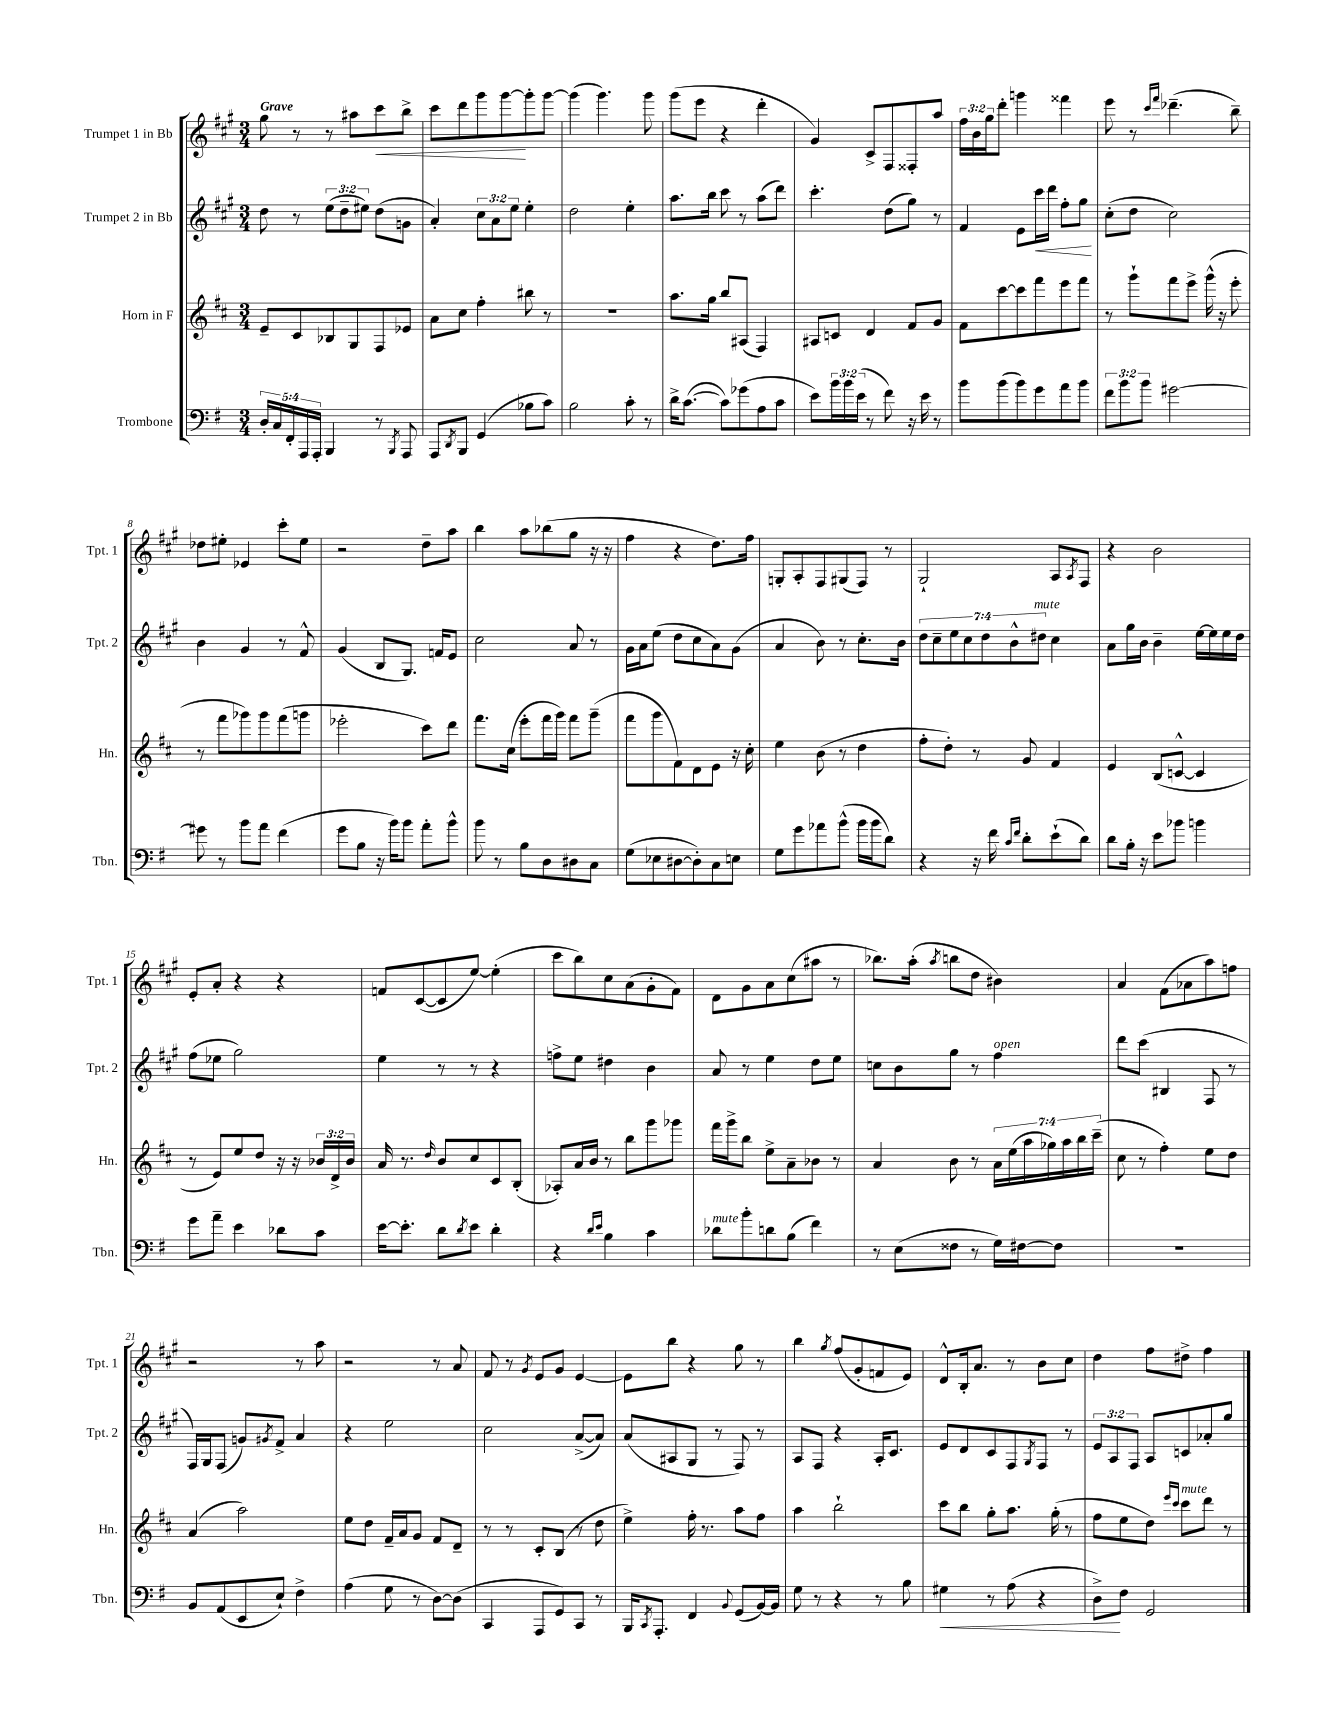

**kern	**dynam	**kern	**kern	**dynam	**kern	**dynam
*part4	*part4	*part3	*part2	*part2	*part1	*part1
*staff4	*staff4	*staff3	*staff2	*staff2	*staff1	*staff1
*I"Trombone	*	*I"Horn in F	*I"Trumpet 2 in Bb	*	*I"Trumpet 1 in Bb	*
*I'Tbn.	*	*I'Hn.	*I'Tpt. 2	*	*I'Tpt. 1	*
*clefF4	*	*clefG2	*clefG2	*	*clefG2	*
*k[f#]	*	*k[f#c#]	*k[f#c#g#]	*	*k[f#c#g#]	*
*M3/4	*	*M3/4	*M3/4	*	*M3/4	*
=1	=1	=1	=1	=1	=1	=1
!	!	!	!	!	!LO:TX:a:B:t=Grave	!
20D'/LL	.	8e~/L	8dd\	.	8gg#\	.
20C/	.	.	.	.	.	.
20FF#'/	.	.	.	.	.	.
.	.	8c#/	8r	.	8r	.
20AAA/	.	.	.	.	.	.
20AAA'/JJ	.	.	.	.	.	.
4BBB/	.	8B-X/	(12ee\L	.	8r	.
.	.	.	12dd~\	.	.	.
.	.	8G/	.	.	8aa#X\L	.
.	.	.	12ee#X\J)	.	.	.
!	!	!	!	!	!	!LO:HP:b
8r	.	8F#/	(8dd\L	.	8ccc#\	<
8qBBB/	.	.	.	.	.	.
8AAA/	.	8e-X/J	8gn\J	.	8bb^\J	.
=2	=2	=2	=2	=2	=2	=2
8AAA/L	.	8a\L	4a'/)	.	8ccc#\L	.
8qDD/	.	.	.	.	.	.
8BBB/J	.	8cc#\J	.	.	8ddd\	.
(4GG/	.	4ff#'\	12cc#\L	.	8ggg#\	.
.	.	.	12a\	.	.	.
.	.	.	.	.	[8ggg#\	.
.	.	.	12ee\J	.	.	.
8B-X\L	.	8bb#X\	4ee'\	.	8ggg#'\]	[
8c\J)	.	8r	.	.	[8ggg#\J	.
=3	=3	=3	=3	=3	=3	=3
2B\	.	2.r	2dd\	.	(4ggg#\]	.
.	.	.	.	.	4.ggg#\)	.
8c'\	.	.	4ee'\	.	.	.
8r	.	.	.	.	8ggg#\	.
=4	=4	=4	=4	=4	=4	=4
16d^\KL	.	8.aa\L	8.aa\L	.	(8ggg#\L	.
([8.c\J	.	.	.	.	.	.
.	.	.	.	.	8eee\J	.
.	.	16gg\Jk	16bb\Jk	.	.	.
8c\L])	.	8bb/L	8ccc#\	.	4r	.
(8g-X\	.	(8A#X/J	8r	.	.	.
8A\	.	4F#/)	(8aa\L	.	4ddd'\	.
8c\J	.	.	8ddd\J)	.	.	.
=5	=5	=5	=5	=5	=5	=5
8e\L)	.	8A#X/L	4.ccc#'\	.	4g#/)	.
24b\L	.	8cn/J	.	.	.	.
24b\	.	.	.	.	.	.
(24e\JJ	.	.	.	.	.	.
8r	.	4d/	.	.	8c#^/L	.
8f#\)	.	.	(8dd\L	.	8F#/	.
16r	.	8f#/L	8gg#\J)	.	8F##X'/	.
16e\	.	.	.	.	.	.
8r	.	8g/J	8r	.	8aa/J	.
=6	=6	=6	=6	=6	=6	=6
8b\L	.	8f#\L	4f#/	.	24ff#\LL	.
.	.	.	.	.	24b\	.
.	.	.	.	.	24gg#\J	.
(8b\	.	[8ccc#\	.	.	8ddd'\J	.
8b\)	.	8ccc#\]	8e\L	.	4gggn\	.
!	!	!	!	!LO:HP:b	!	!
8g\	.	8fff#\	16ccc#\L	<	.	.
.	.	.	16ddd\JJ	.	.	.
8a\	.	8eee\	8ff#'\L	.	4fff##X\	.
8b\J	.	8fff#\J	8gg#\J	.	.	.
.	.	.	.	[	.	.
=7	=7	=7	=7	=7	=7	=7
12f#\L	.	8r	(8cc#'\L	.	8eee\	.
12b\	.	.	.	.	.	.
.	.	8ggg`\L	8dd\J	.	8r	.
12b\J	.	.	.	.	.	.
.	.	.	.	.	16qqccc#/LL	.
.	.	.	.	.	16qqfff#/JJ	.
[2g#X\	.	8fff#\	2cc#\)	.	(4.ddd-X~\	.
.	.	8eee^\J	.	.	.	.
.	.	(16ggg^^\	.	.	.	.
.	.	16r	.	.	.	.
.	.	8eee'\	.	.	8bb~\)	.
!!LO:LB:g=z
=8	=8	=8	=8	=8	=8	=8
8g#X\]	.	8r	4b\	.	8dd-X\L	.
8r	.	8fff#\L	.	.	8ee#X'\J	.
8b\L	.	8ggg-X\)	4g#/	.	4e-X/	.
8a\J	.	8ggg-\	.	.	.	.
(4f#\	.	(8fff#\	8r	.	8ccc#'\L	.
.	.	8gggn\J	8f#^^/	.	8ee#\J	.
=9	=9	=9	=9	=9	=9	=9
8g\L	.	2eee-X'\	(4g#/	.	2r	.
8B\J	.	.	.	.	.	.
16r	.	.	8B/L	.	.	.
16b\KL)	.	.	.	.	.	.
8b\J	.	.	8.G#/J)	.	.	.
8a'\L	.	8ccc#\L)	.	.	8dd~\L	.
.	.	.	16fn/KL	.	.	.
8b^^\J	.	8ddd\J	8e/J	.	8aa\J	.
=10	=10	=10	=10	=10	=10	=10
8b\	.	8.fff#\L	2cc#\	.	4bb\	.
8r	.	.	.	.	.	.
.	.	(16cc#\Jk	.	.	.	.
8B\L	.	8eee'\L	.	.	8aa\L	.
8D\	.	16fff#\L	.	.	(8bb-X\	.
.	.	16ggg\JJ)	.	.	.	.
8D#X\	.	8fff#\L	8a/	.	8gg#\J	.
8C\J	.	(8ggg~\J	8r	.	16r	.
.	.	.	.	.	16r	.
=11	=11	=11	=11	=11	=11	=11
(8G\L	.	8fff#\L	16g#\LL	.	4ff#\	.
.	.	.	16a\J	.	.	.
8E-X\	.	8ggg\	(8ee\J	.	.	.
[8D#X\	.	8f#\)	8dd\L	.	4r	.
8D#'\])	.	8d\	8cc#\	.	.	.
8C\	.	8e\J	8a\)	.	8.dd\L)	.
8En\J	.	16r	(8g#\J	.	.	.
.	.	16cc#'\	.	.	16ff#\Jk	.
=12	=12	=12	=12	=12	=12	=12
8G\L	.	4ee\	4a/	.	8Gn'/L	.
8g\	.	.	.	.	8A'/	.
8a-X\	.	(8b\	8b\)	.	8F#/	.
(8b^^\J	.	8r	8r	.	(8G#X/	.
16b\LL	.	4dd\	8.cc#'\L	.	8F#/J)	.
16b\J	.	.	.	.	.	.
8d\J)	.	.	.	.	8r	.
.	.	.	16b\Jk	.	.	.
=13	=13	=13	=13	=13	=13	=13
4r	.	8ff#'\L	14dd\L	.	2G#`/	.
.	.	.	14cc#~\	.	.	.
.	.	8dd'\J)	.	.	.	.
.	.	.	14ee\	.	.	.
.	.	.	14cc#\	.	.	.
16r	.	8r	.	.	.	.
.	.	.	14dd\	.	.	.
16f#\	.	.	.	.	.	.
.	.	.	14b^^\	.	.	.
16qqc/LL	.	.	.	.	.	.
16qqf#/JJ	.	.	.	.	.	.
8d'\L	.	8g/	.	.	.	.
!	!	!	!LO:TX:a:i:t=mute	!	!	!
.	.	.	14dd#X\J	.	.	.
(8e`\	.	4f#/	4cc#\	.	8A/L	.
.	.	.	.	.	8qA/	.
8d\J)	.	.	.	.	8F#/J	.
=14	=14	=14	=14	=14	=14	=14
8d\L	.	4e/	8a\L	.	4r	.
16B'\Jk	.	.	16gg#\L	.	.	.
16r	.	.	16b\JJ	.	.	.
8e\L	.	(8B/L	4b~\	.	2b\	.
8b-X\J	.	[8cn^^/J	.	.	.	.
4bn\	.	4c/]	[16ee\LL	.	.	.
.	.	.	16ee\]	.	.	.
.	.	.	16ee\	.	.	.
.	.	.	16dd\JJ	.	.	.
!!LO:LB:g=z
=15	=15	=15	=15	=15	=15	=15
8g\L	.	8r	(8ff#\L	.	8e'/L	.
8a~\J	.	8e/L)	8ee-X\J	.	8a'/J	.
4e\	.	8ee/	2gg#\)	.	4r	.
.	.	8dd/J	.	.	.	.
8d-X\L	.	16r	.	.	4r	.
.	.	16r	.	.	.	.
8c\J	.	24b-X/LL	.	.	.	.
.	.	24d^/	.	.	.	.
.	.	24b-/JJ	.	.	.	.
=16	=16	=16	=16	=16	=16	=16
[16e\KL	.	16a/	4ee\	.	8fn/L	.
8.e'\J]	.	8.r	.	.	.	.
.	.	.	.	.	([8c#/	.
.	.	16qqdd/	.	.	.	.
8d\L	.	8b/L	8r	.	8c#/]	.
8qd/	.	.	.	.	.	.
8e\J	.	8cc#/	8r	.	[8ee/J)	.
4d'\	.	8c#/	4r	.	(4ee'\]	.
.	.	(8B'/J	.	.	.	.
=17	=17	=17	=17	=17	=17	=17
4r	.	8A-X'/L)	8ffn^\L	.	8ccc#\L	.
.	.	16a/L	8ee\J	.	8bb\)	.
.	.	16b/JJ	.	.	.	.
16qqd/LL	.	.	.	.	.	.
16qqe/JJ	.	.	.	.	.	.
4B\	.	8r	4dd#X\	.	8cc#\	.
.	.	8bb\L	.	.	(8a\	.
4c\	.	8ggg\	4b\	.	8g#'\	.
.	.	8ggg-X\J	.	.	8f#\J)	.
=18	=18	=18	=18	=18	=18	=18
!LO:TX:a:i:t=mute	!	!	!	!	!	!
8d-X\L	.	16fff#\LL	8a/	.	8d\L	.
.	.	16ggg^\J	.	.	.	.
8b'\	.	8bb\J	8r	.	8g#\	.
8dn\	.	8ee^\L	4ee\	.	8a\	.
(8B\J	.	8a~\	.	.	(8cc#\	.
4f#\)	.	8b-X\J	8dd\L	.	8aa#X\J	.
.	.	8r	8ee\J	.	8r	.
=19	=19	=19	=19	=19	=19	=19
8r	.	4a/	8ccn\L	.	8.bb-X\L)	.
(8E\L	.	.	8b\	.	.	.
.	.	.	.	.	(16aa'\Jk	.
.	.	.	.	.	8qaa/	.
8F##X\J	.	8b\	8gg#\J	.	8bbn\L	.
8r	.	8r	8r	.	8dd\J	.
!	!	!	!LO:TX:a:i:t=open	!	!	!
16G\LL)	.	28a\LL	4ff#\	.	4b#X\)	.
.	.	(28ee\	.	.	.	.
[16F#X\J	.	.	.	.	.	.
.	.	28aa\	.	.	.	.
.	.	28gg-X\)	.	.	.	.
8F#\J]	.	.	.	.	.	.
.	.	28aa\	.	.	.	.
.	.	28bb\	.	.	.	.
.	.	(28ccc#~\JJ	.	.	.	.
=20	=20	=20	=20	=20	=20	=20
2.r	.	8cc#\	8ddd\L	.	4a/	.
.	.	8r	(8ccc#\J	.	.	.
.	.	4ff#'\)	4B#X/	.	(8f#\L	.
.	.	.	.	.	8a-X\	.
.	.	8ee\L	8F#/	.	8aa\)	.
.	.	8dd\J	8r	.	8ffn\J	.
!!LO:LB:g=z
=21	=21	=21	=21	=21	=21	=21
8BB/L	.	(4a/	16F#/LL)	.	2r	.
.	.	.	16G#/J	.	.	.
(8AA/	.	.	(8F#/J	.	.	.
8EE/	.	2aa\)	8gn/L)	.	.	.
.	.	.	8qg#X/	.	.	.
8E`/J)	.	.	8f#^/J	.	.	.
4F#^\	.	.	4a/	.	8r	.
.	.	.	.	.	8aa\	.
=22	=22	=22	=22	=22	=22	=22
(4A\	.	8ee\L	4r	.	2r	.
.	.	8dd\J	.	.	.	.
8G\	.	16f#~/LL	2ee\	.	.	.
.	.	16a/J	.	.	.	.
8r	.	8g/J	.	.	.	.
[8D\L)	.	8f#/L	.	.	8r	.
(8D\J]	.	8d~/J	.	.	8a/	.
=23	=23	=23	=23	=23	=23	=23
4CC/	.	8r	2cc#\	.	8f#/	.
.	.	8r	.	.	8r	.
.	.	.	.	.	8qg#/	.
8AAA/L	.	8c#'/L	.	.	8e/L	.
8GG/)	.	(8B/J	.	.	8g#/J	.
8CC/J	.	8r	([8a^/L	.	[4e/	.
8r	.	8dd\	8a/J])	.	.	.
=24	=24	=24	=24	=24	=24	=24
16BBB/KL	.	4ee^\)	(8a/L	.	8e\L]	.
8qCC/	.	.	.	.	.	.
8.AAA'/J	.	.	.	.	.	.
.	.	.	8A#X/	.	8bb\J	.
4FF#/	.	16ff#'\	8G#/J	.	4r	.
.	.	8.r	.	.	.	.
.	.	.	8r	.	.	.
8qqBB/	.	.	.	.	.	.
(8GG/L	.	8aa\L	8F#/)	.	8gg#\	.
[16BB/L)	.	8ff#\J	8r	.	8r	.
16BB/JJ]	.	.	.	.	.	.
=25	=25	=25	=25	=25	=25	=25
8G\	.	4aa\	8A/L	.	4bb\	.
8r	.	.	8F#/J	.	.	.
.	.	.	.	.	8qgg#/	.
4r	.	2bb`\	4r	.	(8ff#/L	.
.	.	.	.	.	8g#'/	.
8r	.	.	16A'/KL	.	8fn/	.
.	.	.	8.c#/J	.	.	.
8B\	.	.	.	.	8e/J)	.
=26	=26	=26	=26	=26	=26	=26
!	!LO:HP:b	!	!	!	!	!
4G#X\	<	8ccc#\L	8e/L	.	8d^^/L	.
.	.	8bb\J	8d/	.	16B'/k	.
.	.	.	.	.	8.a/J	.
8r	.	8gg'\L	8c#/	.	.	.
(8A\	.	8.aa\J	8F#/	.	8r	.
.	.	.	8qG#/	.	.	.
4r	.	.	8F#/J	.	8b\L	.
.	.	(16gg'\	.	.	.	.
.	.	8r	8r	.	8cc#\J	.
=27	=27	=27	=27	=27	=27	=27
8D^\L)	.	8ff#\L	12e/L	.	4dd\	.
.	.	.	12A/	.	.	.
8F#\J	[	8ee\	.	.	.	.
.	.	.	12F#/J	.	.	.
2GG/	.	8dd\J)	8A/L	.	8ff#\L	.
.	.	16qqeee/LL	.	.	.	.
.	.	16qqccc#/JJ	.	.	.	.
!	!	!LO:TX:a:i:t=mute	!	!	!	!
.	.	8ccc#\L	8cn/	.	8dd#X^\J	.
.	.	8ddd\J	8a-X'/	.	4ff#\	.
.	.	8r	8gg#/J	.	.	.
==	==	==	==	==	==	==
*-	*-	*-	*-	*-	*-	*-
